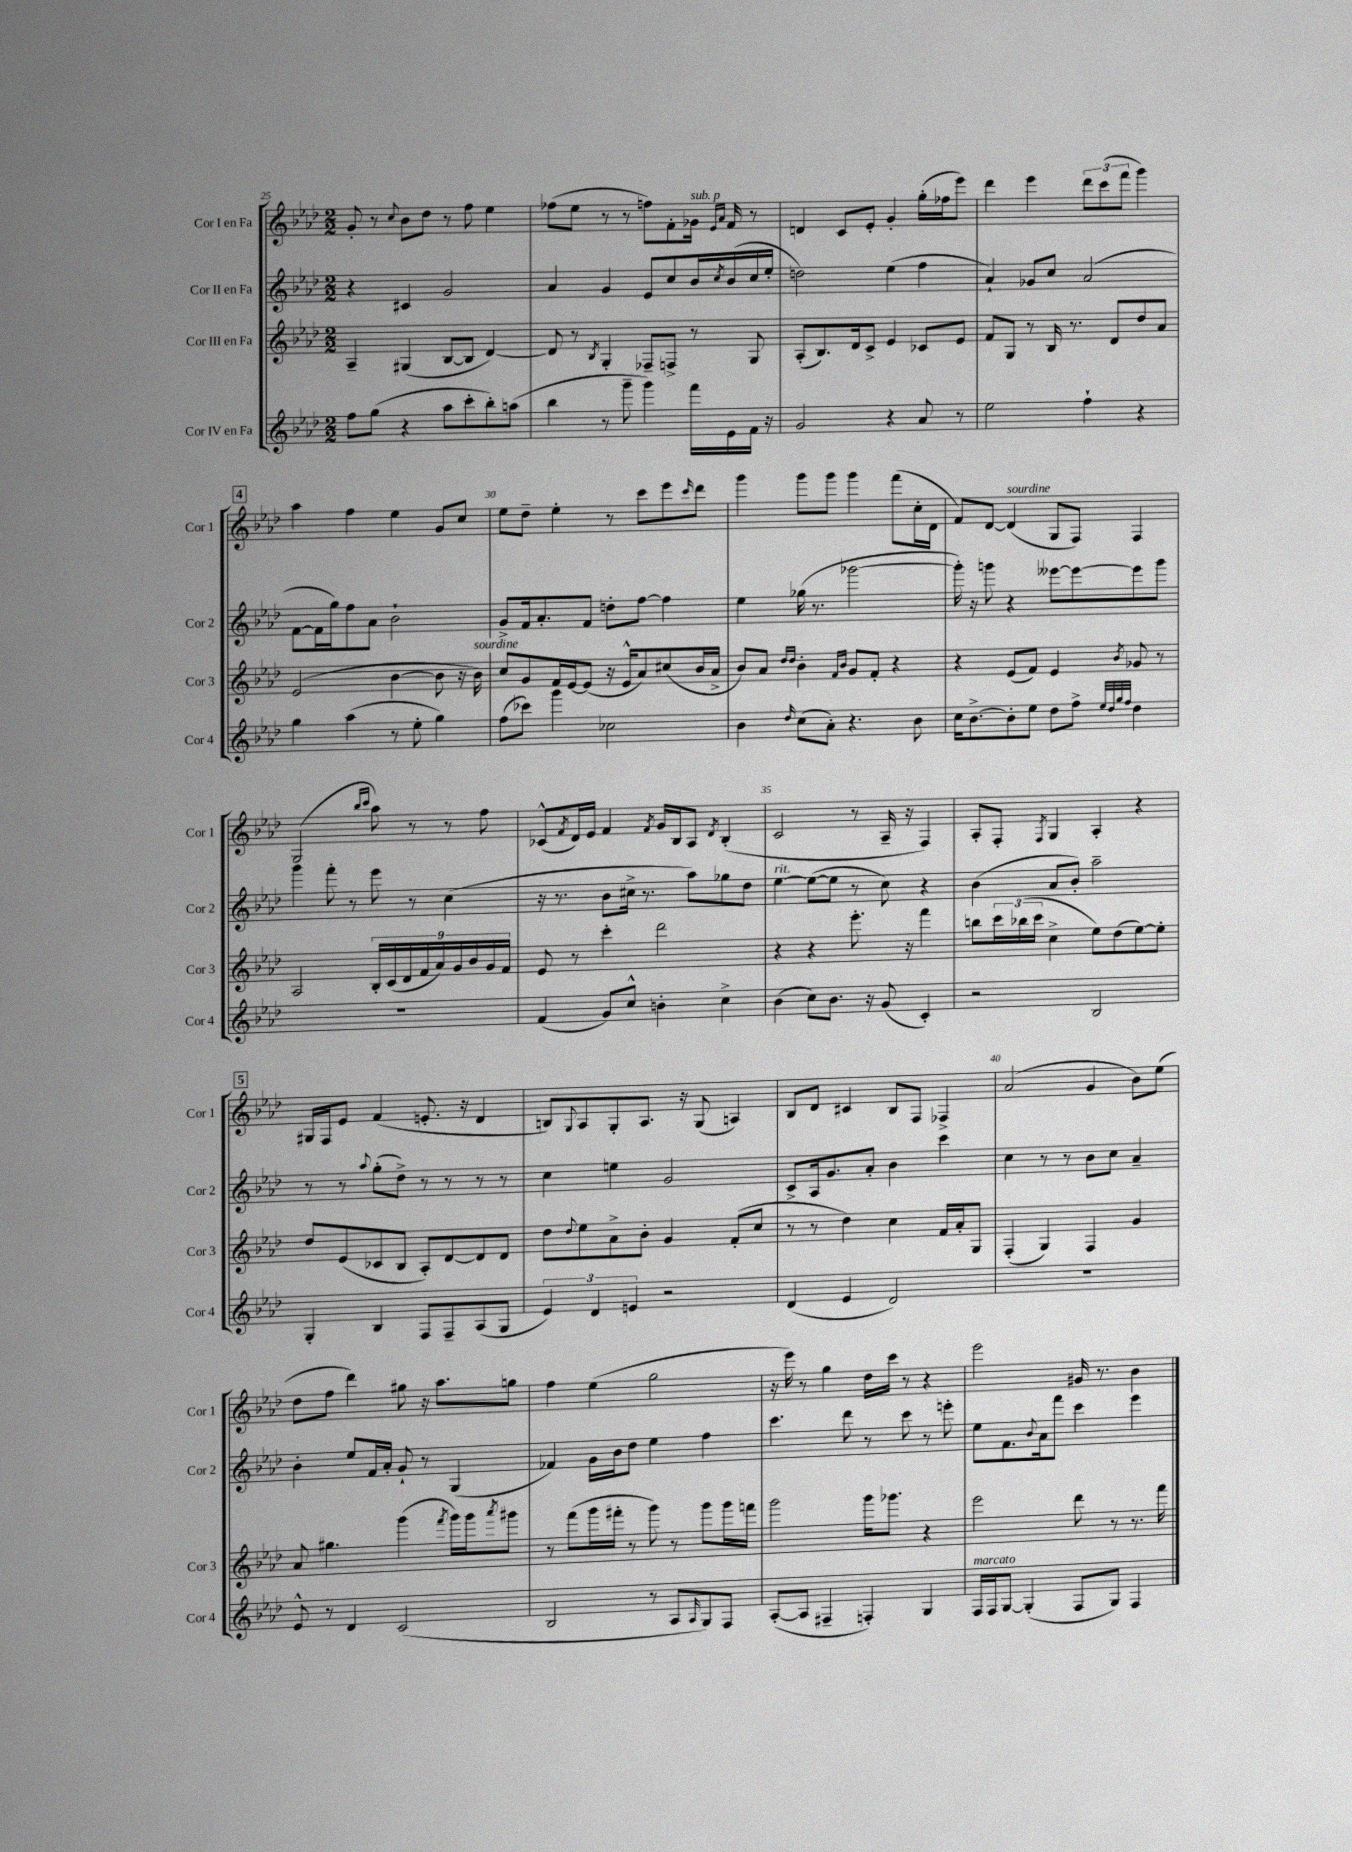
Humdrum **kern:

**kern	**kern	**kern	**kern
*part4	*part3	*part2	*part1
*staff4	*staff3	*staff2	*staff1
*I"Cor IV en Fa	*I"Cor III en Fa	*I"Cor II en Fa	*I"Cor I en Fa
*I'Cor 4	*I'Cor 3	*I'Cor 2	*I'Cor 1
*clefG2	*clefG2	*clefG2	*clefG2
*k[b-e-a-d-]	*k[b-e-a-d-]	*k[b-e-a-d-]	*k[b-e-a-d-]
*M2/2	*M2/2	*M2/2	*M2/2
=25	=25	=25	=25
8ff\L	4A-~/	4r	8g'/
(8gg\J	.	.	8r
.	.	.	8qqcc/
4r	(4G#X/	4c#X/	8b-\L
.	.	.	8dd-\J
8aa-\L	[8B-/L	2g/	8r
8ccc'\	8B-/J]	.	8ff\
8bb-'\)	[4d-/)	.	4ee-\
(8aan\J	.	.	.
=26	=26	=26	=26
4bb-\	8d-/]	4a-/	(8ff-X\L
.	8r	.	8ee-\J
.	8qB-/	.	.
8r	4G'/	4g/	8r
8ggg~\	.	.	8r
4ggg\)	8F-X~/L	8e-/L	8ffn\L)
.	8Fn^/J	8cc/	8f'\
!	!	!	!LO:TX:a:i:t=sub. p
16fff\LL	8r	16b-/L	16g-X\Jk
.	.	.	16qqe-/LL
.	.	8qcc/	16qqa-/JJ
16e-\	.	(16b-/	16f/
16f\JJ	8G/	16cc/	8r
16r	.	16ee-'/JJ	.
=27	=27	=27	=27
2g/	(8A-'/L	2ddn\)	4dn/
.	8.B-/)	.	.
.	.	.	8c/L
.	16d-/k	.	.
.	8c^/J	.	8e-'/J
4r	4e-/	(4ee-\	4g'/
8a-/	8c-X/L	4ff\	(16gg'\LL
.	.	.	16ff-X\J
8r	8e-/J	.	8eee-\J)
=28	=28	=28	=28
2ee-\	8f/L	4a-`/)	4ddd-\
.	8G/J	.	.
.	8r	8g-X/L	4eee-\
.	16B-/	8cc/J	.
.	8.r	.	.
4ff`\	.	(2a-/	12ddd-\L
.	.	.	(12ccc\
.	8d-/L	.	.
.	.	.	12fff\J
4r	8dd-/	.	4ggg\)
.	8a-/J	.	.
!!LO:LB:g=z
!!LO:REH:place=s1:t=4
=29	=29	=29	=29
4gg\	(2e-/	[8f\L	4aa-\
.	.	16f\L]	.
.	.	16gg\J)	.
(4aa-\	.	8ff\	4ff\
.	.	8a-\J	.
8r	[4b-\	2b-`\	4ee-\
8ee-'\	.	.	.
4gg\)	8b-\]	.	8g/L
.	16r	.	8cc/J
!	!LO:TX:a:i:t=sourdine	!	!
.	16b-\)	.	.
=30	=30	=30	=30
(8ff\L	8cc/L	8g^/L	8ee-\L
8ccc-X\J)	8g/	16f/k	8dd-~\J
.	.	8.a-'/	.
4ggg\	16f/L	.	4ee-'\
.	[16e-/J	.	.
.	(8e-/J]	8f/J	.
2cc-X\	16r	8ddn'\L	8r
.	16e-^^/KL	.	.
.	8a-/)	[8ff\J	8ccc\L
.	(8cc#X/	4ff\]	8eee-\
.	.	.	16qqccc/
.	16b-/L	.	8ddd-\J
.	16a-^/JJ	.	.
=31	=31	=31	=31
4b-\	8b-/L)	4ee-\	4ggg\
.	8a-/J	.	.
.	16qqdd-/LL	.	.
16qqdd-/	16qqdd-/JJ	.	.
(8cc\L	4b-'\	(16gg-X\	8ggg\L
.	.	8.r	.
8a-'\J)	.	.	8ggg\J
.	16qqf/LL	.	.
.	16qqb-/JJ	.	.
4.r	8g/L	[2ggg-X\	4ggg\
.	8f'/J	.	.
.	4r	.	(8fff\L
8b-\	.	.	16cc'\L
.	.	.	16d-\JJ
=32	=32	=32	=32
16cc\KL	4r	16ggg-'\])	8f/L)
[8.b-^\	.	16r	.
.	.	8gggn\	[8d-/J
!	!	!	!LO:TX:a:i:t=sourdine
8b-'\]	(8e-/L	4r	(4d-/]
8ee-\J	8f/J)	.	.
8dd-\L	4e-/	[8eee--X\L	8G/L
8ff^\J	.	8eee--\_	8F/J)
32qqee-/LLL	.	.	.
32qqdd-/	.	.	.
32qqgg/	.	.	.
32qqff/JJJ	8qb-/	.	.
4dd-\	8g-X/	8eee--\]	4F/
.	8r	8ggg\J	.
!!LO:LB:g=z
=33	=33	=33	=33
1r	2A-/	4ggg\	(2G/
.	.	8fff'\	.
.	.	8r	.
.	.	.	16qqbb-/LL
.	.	.	16qqccc/JJ
.	18B-'/LL	8eee-\	8aa-\)
.	(18c/	.	.
.	18d-/	.	.
.	.	8r	8r
.	18f/	.	.
.	18a-/)	.	.
.	.	(4cc\	8r
.	18g/	.	.
.	18b-/	.	.
.	.	.	8ff\
.	18g/	.	.
.	18f/JJ	.	.
=34	=34	=34	=34
(4f/	8e-/	16r	(8c-X^^/L
.	.	8.r	.
.	.	.	8qf/
.	8r	.	16d-/L)
.	.	.	16e-/JJ
8g/L)	4ccc'\	8b-\L	4f/
8cc^^/J	.	16cc#X^\Jk	.
.	.	8.r	.
.	.	.	8qf/
4bn'\	2ddd-\	.	16g/LL
.	.	.	16B-/J
.	.	8aa-\L)	8A-/J
.	.	.	8qd-/
4cc^\	.	8gg-X\	(4B-'/
.	.	8dd-\J	.
=35	=35	=35	=35
!	!	!LO:TX:a:i:t=rit.	!
(4b-\	4r	[4ee-\	2c/
8cc\L)	4r	(8ee-\L_	.
8.b-\J	.	8ee-\J]	.
.	8.eee-'\	8r	8r
16r	.	.	.
(8g/	.	8cc\)	16A-~/
.	16r	.	16r
4c'/)	4fff\	4r	4F/)
=36	=36	=36	=36
2r	8bbn\L	(4b-\	8A-'/L
.	24ccc\L	.	8F'/J
.	(24bb-X\	.	.
.	24ccc\JJ	.	.
.	.	.	8qF/
.	4cc^\	8a-/L	4G/
.	.	8b-'/J)	.
2B-/	8ee-\L)	2aa-~\	4A-'/
.	(8dd-\	.	.
.	[8ee-\)	.	4r
.	8ee-'\J]	.	.
!!LO:LB:g=z
!!LO:REH:place=s1:t=5
=37	=37	=37	=37
4G'/	8dd-/L	8r	16G#X/LL
.	.	.	16F/J
.	(8e-/	8r	8e-/J
.	.	8qqaa-/	.
4B-/	8c-X/	(8gg'\L	(4f/
.	8B-/J	8dd-^\J)	.
8F/L	8A-'/L)	8r	8.en'/
8F~/	[8d-/	8r	.
.	.	.	16r
(8A-/	8d-/]	8r	4d-/
8G/J	8d-/J	8r	.
=38	=38	=38	=38
6e-/)	8dd-\L	4cc\	8Bn/L)
.	8qqdd-/	.	8qqG/
.	8ee-\	.	8A-/
6d-/	.	.	.
.	8a-^\	4een\	8G'/
6en/	.	.	.
.	8b-'\J	.	8.A-/J
2r	4g/	2g/	.
.	.	.	16r
.	.	.	(8G/
.	(8f'/L	.	4An/)
.	8cc/J	.	.
=39	=39	=39	=39
(4d-/	8r	8c^/L	8B-/L
.	8r	16A-/k	8d-/J
.	.	8.g/	.
4e-/	4dd-\)	.	4c#X/
.	.	8a-'/J	.
2d-/)	4cc\	4b-\	8B-/L
.	.	.	8F/J
.	16f/LL	4ccc\	4F-X^/
.	16a-'/J	.	.
.	8G/J	.	.
=40	=40	=40	=40
1r	(4F'/	4cc\	(2a-/
.	4G/)	8r	.
.	.	8r	.
.	4F/	8b-\L	4g/
.	.	8cc\J	.
.	4g/	4a-~/	8b-\L)
.	.	.	(8ee-\J
!!LO:LB:g=z
=41	=41	=41	=41
8e-^^/	8a-/	4b-'\	8dd-\L
8r	4.gg#X\	.	8ff\J
4d-/	.	8ee-/L	4ddd-\)
.	.	16f/L	.
.	.	16a-'/JJ	.
(2c/	(4ggg\	8g`/	8gg#X\
.	.	8r	16r
.	.	.	8.aa-\L
.	8qfff/	.	.
.	16ggg\LL)	(4G/	.
.	16ggg\J	.	.
.	8qaaa-/	.	.
.	8ggg#X\J	.	8ggn\J
=42	=42	=42	=42
2B-/	8r	4f-X/)	4ff\
.	(8fff\L	.	.
.	16ggg\L	16g\LL	(4ee-\
.	16fff#X'\JJ	16b-\J	.
.	8r	8dd-\J	.
8r	8ggg\)	4ee-\	2gg\
8A-/L	8r	.	.
16qqA-/	.	.	.
8G/)	8ggg\L	4ff\	.
8F/J	16ggg\L	.	.
.	16fffn\JJ	.	.
=43	=43	=43	=43
([8A-'/L	2ggg\	4.ccc\	16r
.	.	.	16eee-\)
8A-/J]	.	.	8r
4F#X~/	.	.	4gg\
.	.	8ddd-\	.
4Fn'/)	16ggg\KL	8r	16dd-\LL
.	8.ggg-X\J	.	16ccc\JJ
.	.	8ccc\	8r
4G/	4r	8r	4r
.	.	8eeen'\	.
=44	=44	=44	=44
!LO:TX:a:i:t=marcato	!	!	!
16F/LL	2eee-\	8ee-\L	2eee-\
16F/J	.	.	.
[8G/J	.	8.f\	.
(4G'/]	.	.	.
.	.	8qqb-/	.
.	.	16a-\k	.
.	.	8fff\J	.
8F/L	8ddd-\	4ccc\	16g#X/
.	.	.	8.r
8G/J)	8r	.	.
4F/	8.r	4eee-\	4b-\
.	16fff\	.	.
==	==	==	==
*-	*-	*-	*-
